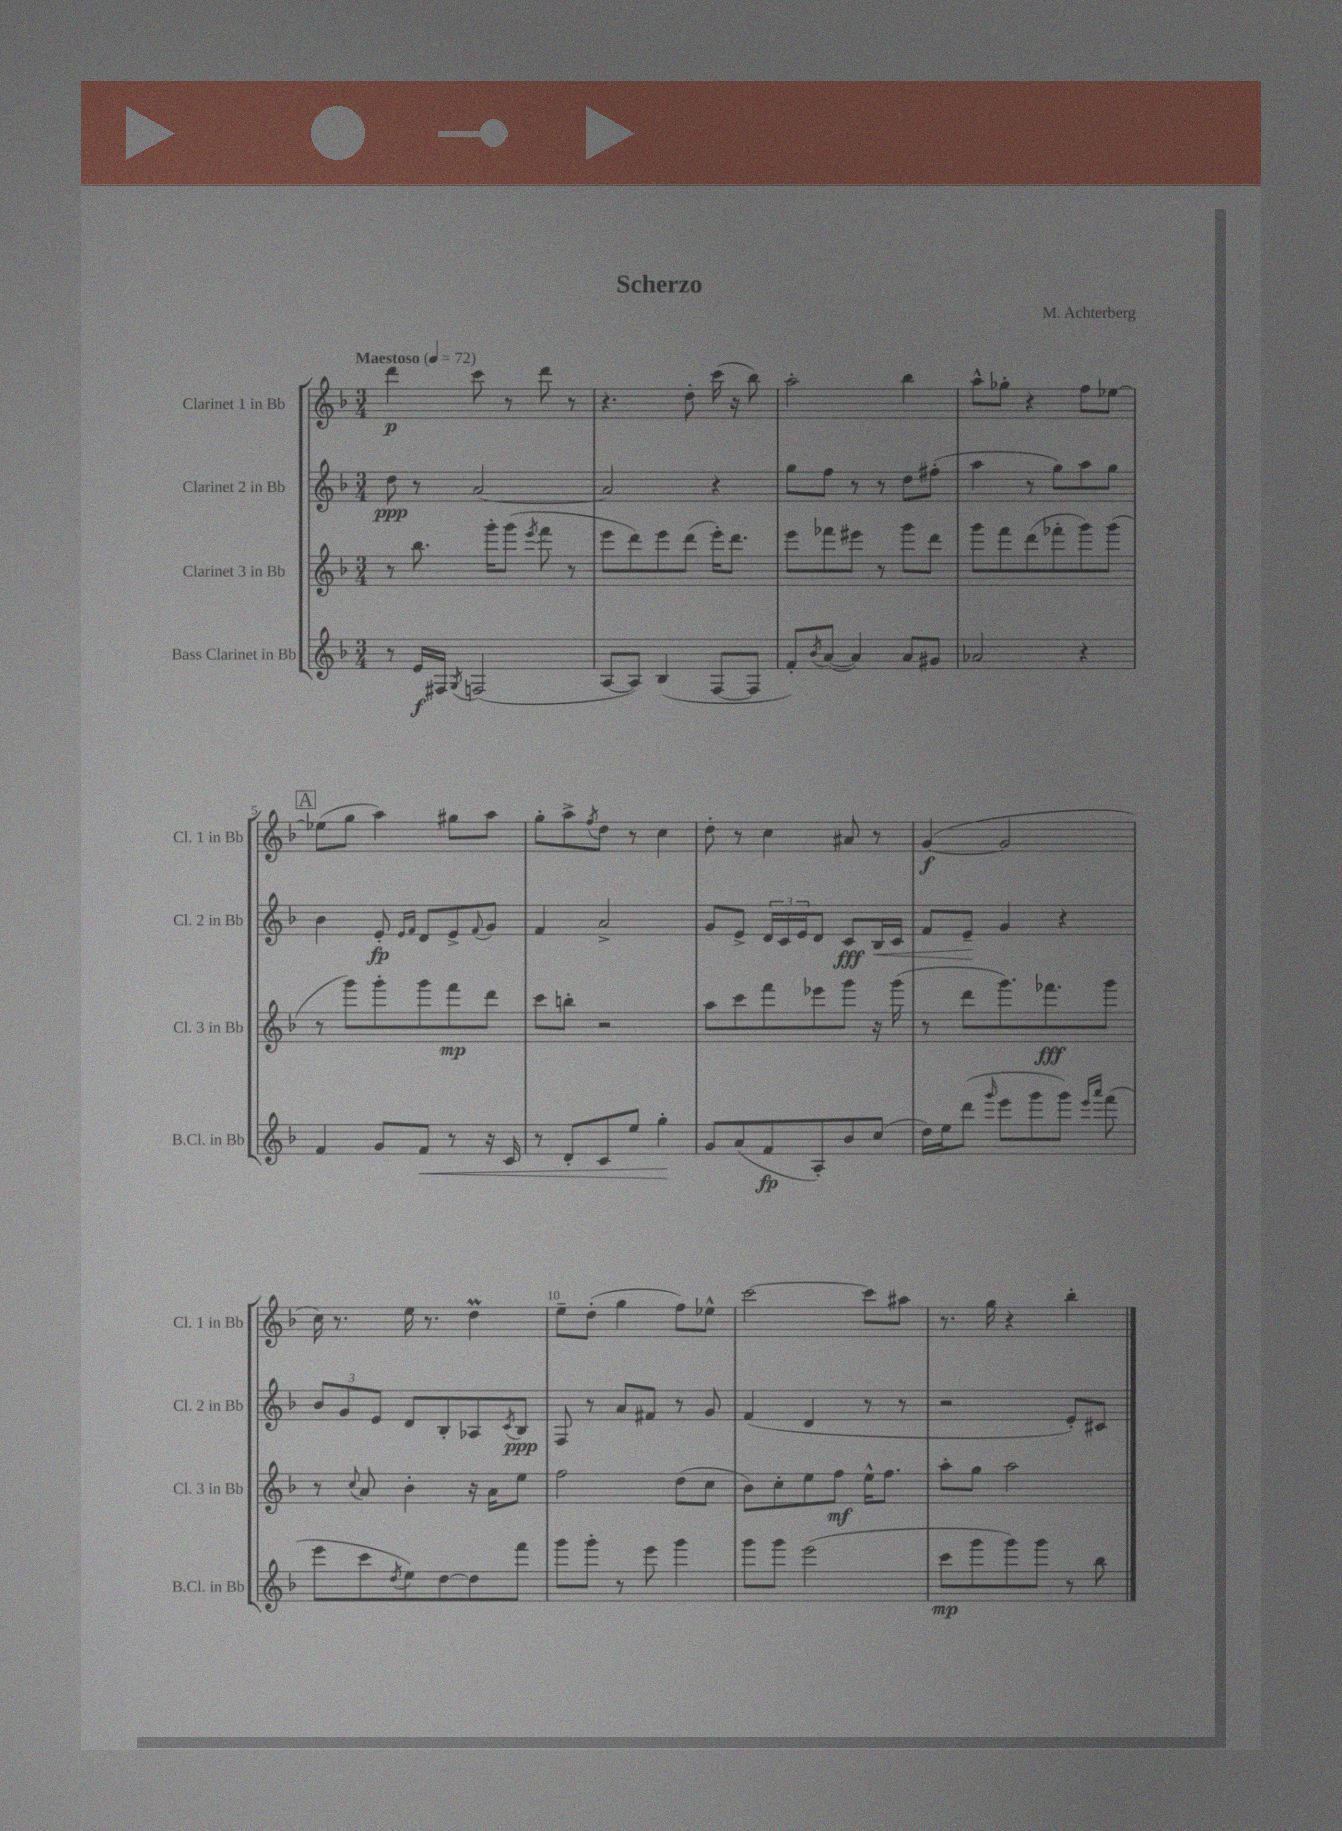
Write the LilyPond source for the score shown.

\header { title = "Scherzo" composer = "M. Achterberg" }
<<
\new StaffGroup <<
\new Staff = "s0" \with { instrumentName = "Clarinet 1 in Bb" shortInstrumentName = "Cl. 1 in Bb" } {
    \clef treble \key f \major \numericTimeSignature \time 3/4 \tempo "Maestoso" 4 = 72
    d'''4\p c'''8 r8 d'''8 r8 |
    r4. d''8-. c'''16( r16 bes''8) |
    a''2-. bes''4 |
    a''8-^ ges''8-. r4 f''8 ees''8~ |
    \mark \markup { \box "A" } ees''8( g''8 a''4) gis''8 a''8 |
    g''8-. a''8-> \acciaccatura { f''8 } d''8 r8 c''4 |
    d''8-. r8 c''4 ais'8 r8 |
    g'4~\f( g'2 |
    c''16) r8. e''16 r8. d''4\prall |
    e''8-- d''8-.( g''4 f''8) ees''8-^ |
    c'''2~ c'''8 ais''8 |
    r8. g''16 r4 bes''4-. \bar "|." |
}
\new Staff = "s1" \with { instrumentName = "Clarinet 2 in Bb" shortInstrumentName = "Cl. 2 in Bb" } {
    \clef treble \key f \major \numericTimeSignature \time 3/4
    d''8\ppp r8 a'2~ |
    a'2 r4 |
    g''8 f''8 r8 r8 d''8 fis''8-.( |
    a''4 r8 g''8) a''8 g''8 |
    \mark \markup { \box "A" } bes'4 e'8-.\fp \grace { e'16 f'16 } d'8 e'8-> \appoggiatura { f'8 } g'8 |
    f'4 a'2-> |
    g'8 e'8-> \tuplet 3/2 { d'16 c'16 e'16 } d'8 c'8\fff bes16\< c'16 |
    f'8 e'8--\! g'4 r4 |
    \tuplet 3/2 { bes'8 g'8 e'8 } d'8 bes8-. aes8 \acciaccatura { c'8 } bes8\ppp |
    f8 r8 a'8 fis'8 r8 g'8 |
    f'4( d'4 r8 r8 |
    r2 e'8-.) cis'8 \bar "|." |
}
\new Staff = "s2" \with { instrumentName = "Clarinet 3 in Bb" shortInstrumentName = "Cl. 3 in Bb" } {
    \clef treble \key f \major \numericTimeSignature \time 3/4
    r8 bes''8. g'''16-. g'''8( \acciaccatura { e'''8 } f'''8 r8 |
    e'''8 d'''8) e'''8 d'''8( e'''16-.) d'''8. |
    e'''8 fes'''8 eis'''8 r8 g'''8 d'''8 |
    g'''8 f'''8 d'''8( fes'''8-. g'''8) g'''8( |
    \mark \markup { \box "A" } r8 g'''8) g'''8-. g'''8 f'''8\mp d'''8 |
    c'''8 b''8-. r2 |
    a''8 c'''8 f'''8 ees'''8 g'''8 r16 g'''16( |
    r8 d'''8 g'''8.) fes'''8.\fff g'''8 |
    r8 \appoggiatura { c''8 } a'8 bes'4-. r16 a'16 e''8 |
    f''2 d''8( c''8 |
    bes'8) c''8-. e''8 f''8\mf e''16-^ f''8. |
    a''8-. g''8 a''2 \bar "|." |
}
\new Staff = "s3" \with { instrumentName = "Bass Clarinet in Bb" shortInstrumentName = "B.Cl. in Bb" } {
    \clef treble \key f \major \numericTimeSignature \time 3/4
    r8 e'16\f fis16 \acciaccatura { g8 } f2( |
    a8~ a8) bes4( f8~ f8 |
    f'8-.) \acciaccatura { bes'8 } a'8~( a'4) a'8 gis'8 |
    aes'2 r4 |
    \mark \markup { \box "A" } f'4 g'8 f'8\< r8 r16 c'16 |
    r8 d'8-. c'8 e''8 g''4-.\! |
    g'8 a'8( f'8\fp a8-.) bes'8 c''8( |
    d''16) e''16 d'''8( \grace { g'''16 } e'''8 g'''8 g'''8) \grace { e'''16 a'''16 } f'''8( |
    e'''8 c'''8 \acciaccatura { d''8 } e''8) d''8~ d''8 f'''8 |
    g'''8 g'''8-. r8 e'''8 g'''4 |
    g'''8 g'''8 e'''2( |
    c'''8\mp g'''8 g'''8) g'''8 r8 bes''8 \bar "|." |
}
>>
>>
\layout { \context { \Score \override BarNumber.break-visibility = ##(#f #t #t) barNumberVisibility = #(every-nth-bar-number-visible 5) } }
